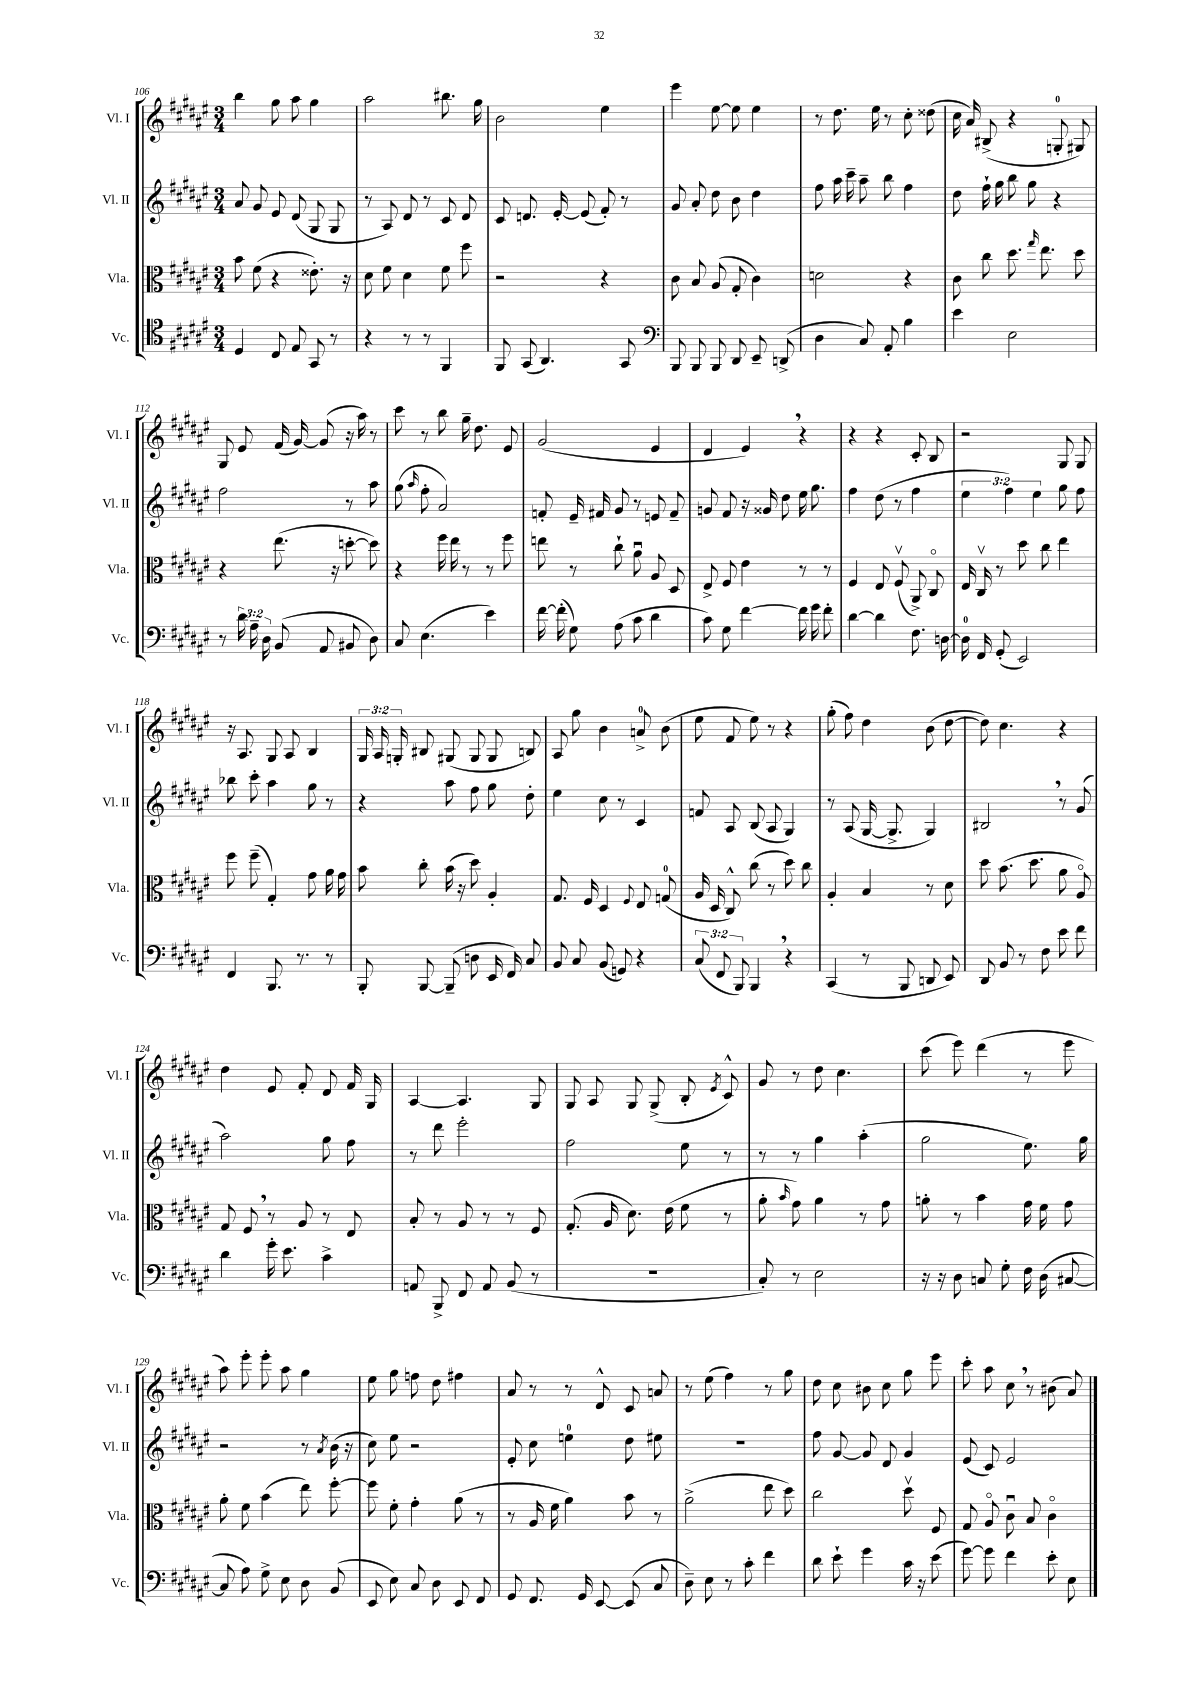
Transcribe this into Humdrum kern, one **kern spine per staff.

**kern	**kern	**kern	**kern
*part4	*part3	*part2	*part1
*staff4	*staff3	*staff2	*staff1
*I"Vc.	*I"Vla.	*I"Vl. II	*I"Vl. I
*I'Vc.	*I'Vla.	*I'Vl. II	*I'Vl. I
*clefC4	*clefC3	*clefG2	*clefG2
*k[f#c#g#d#a#e#]	*k[f#c#g#d#a#e#]	*k[f#c#g#d#a#e#]	*k[f#c#g#d#a#e#]
*M3/4	*M3/4	*M3/4	*M3/4
=106	=106	=106	=106
4D#/	8b\	8a#/	4bb\
.	(8f#\	8g#/	.
8C#/	4r	8e#/	8gg#\
8E#/	.	(8d#/	8aa#\
8GG#/	8.e##X'\)	8G#/	4gg#\
8r	.	8G#/	.
.	16r	.	.
=107	=107	=107	=107
4r	8d#\	8r	2aa#\
.	8f#\	8A#/)	.
8r	4d#\	8d#/	.
8r	.	8r	.
4FF#/	8f#\	8c#/	8.bb#X\
.	8ff#\	8d#/	.
.	.	.	16gg#\
=108	=108	=108	=108
8FF#/	2r	8c#/	2b\
(8GG#/	.	8.dn/	.
4.AA#/)	.	.	.
.	.	[16e#'/	.
.	.	(8e#/]	.
.	4r	8f#'/)	4ee#\
8GG#/	.	8r	.
=109	=109	=109	=109
*clefF4	*	*	*
8BBB/	8c#\	8g#/	4eee#\
8BBB/	8B/	8a#'/	.
8BBB/	(8A#/	8dd#\	[8ee#\
8DD#/	8G#'/	8b\	8ee#\]
8EE#~/	4c#\)	4dd#\	4ee#\
(8DDn^/	.	.	.
=110	=110	=110	=110
4D#\	2dn\	8ff#\	8r
.	.	16aa#\	8.dd#\
.	.	16ccc#~\	.
8C#/)	.	8aa#~\	.
.	.	.	16ee#\
8AA#'/	.	8bb\	8r
4B\	4r	4ff#\	8cc#'\
.	.	.	(8dd##X\
=111	=111	=111	=111
4e#\	8c#\	8dd#\	16cc#\
.	.	.	16a#/)
.	8cc#\	16ff#`\	(8B#X^/
.	.	16gg#\	.
2E#\	8.dd#\	8bb\	4r
.	.	8gg#\	.
.	16qqgg#/	.	.
.	8.ee#\	.	.
.	.	4r	8Gn'/
.	8dd#\	.	8G#X/)
!!LO:LB:g=z
=112	=112	=112	=112
8r	4r	2ff#\	8G#/
24d#\	.	.	8e#/
24A#~\	.	.	.
24D#\	.	.	.
(8BB/	(8.ee#\	.	(16f#/
.	.	.	[16g#/)
8AA#/	.	.	(8g#/]
.	16r	.	.
8BB#X/	[8ddn'\	8r	16r
.	.	.	16aa#\)
8D#\)	8dd\])	8aa#\	8r
=113	=113	=113	=113
8C#/	4r	(8gg#\	8ccc#\
.	.	16qqaa#/	.
(4.E#\	.	8ff#'\	8r
.	16ff#\	2a#/)	8bb\
.	16ee#\	.	.
.	8r	.	16gg#~\
.	.	.	8.dd#\
4e#\)	8r	.	.
.	8ff#\	.	8e#/
=114	=114	=114	=114
[16f#\	8een\	8fn'/	(2g#/
(16f#'\]	.	.	.
8G#\)	8r	16e#~/	.
.	.	16f#X/	.
(8A#\	8cc#`\	8g#/	.
8c#\	8a#u\	8r	.
4d#\	8A#/	8en/	4e#/
.	8D#/	8f#~/	.
=115	=115	=115	=115
8c#\)	8E#^/	8gn/	4d#/
8G#\	8F#/	8f#/	.
[4f#\	4e#\	16r	4e#,/)
.	.	16g##X/	.
.	.	8dd#\	.
16f#\]	8r	16ee#\	4r
16g#\	.	8.gg#\	.
8f#'\	8r	.	.
=116	=116	=116	=116
[4d#\	4F#/	4ff#\	4r
4d#\]	8E#/	(8dd#\	4r
.	(8F#v/	8r	.
8.F#\	8AA#^/)	4ff#\	8c#'/
.	8C#/	.	8B/
[16Dn\	.	.	.
=117	=117	=117	=117
16D\]	16E#/	6ee#\	2r
16FF#/	16C#v/	.	.
(8GG#'/	8r	.	.
.	.	6ff#\)	.
2EE#/)	8dd#\	.	.
.	.	6ee#\	.
.	8cc#\	.	.
.	4ee#\	8gg#\	8G#/
.	.	8ff#\	8G#/
!!LO:LB:g=z
=118	=118	=118	=118
4FF#/	8ff#\	8bb-X\	16r
.	.	.	8.A#/
.	(8ff#~\	8ccc#'\	.
8.BBB/	4G#'/)	4aa#\	8G#/
.	.	.	8A#/
8.r	.	.	.
.	8g#\	8gg#\	4B/
8r	16a#\	8r	.
.	16g#\	.	.
=119	=119	=119	=119
8BBB'/	8b\	4r	24G#/
.	.	.	24A#/
.	.	.	24Gn'/
[8BBB/	8cc#'\	.	8B#X/
(8BBB~/]	(16b\	8aa#\	(8G#X/
.	16r	.	.
8Dn\	8dd#\)	8ff#\	8G#/
16EE#/	4A#'/	8gg#\	8G#/
16FF#/)	.	.	.
8C#/	.	8dd#'\	8Bn/)
=120	=120	=120	=120
8BB/	8.G#/	4ee#\	8A#/
8C#/	.	.	8gg#\
.	16F#/	.	.
(8BB/	4D#/	8cc#\	4b\
8GGn/)	.	8r	.
.	8qqF#/	.	.
4r	8E#/	4c#/	8an^/
.	(8Gn/	.	(8b\
=121	=121	=121	=121
(12C#/	16A#/	8fn/	8ee#\
.	16D#/	.	.
12FF#/	.	.	.
.	8C#^^/)	8A#/	8f#/
12BBB/)	.	.	.
4BBB,/	(8cc#\	(8B/	8ee#\)
.	8r	8A#/	8r
4r	8dd#\)	4G#/)	4r
.	8cc#\	.	.
=122	=122	=122	=122
(4CC#/	4A#'/	8r	(8gg#'\
.	.	(8A#/	8ff#\)
8r	4B/	[16G#/	4dd#\
.	.	8.G#^/]	.
8BBB/	.	.	.
8DDn/	8r	4G#/)	(8b\
8EE#/)	8d#\	.	[8dd#\
=123	=123	=123	=123
8DD#/	8dd#\	2B#X,/	8dd#\])
8BB/	(8.b\	.	4.cc#\
8r	.	.	.
.	8.dd#\	.	.
8F#\	.	.	.
8e#\	8a#\	8r	4r
8f#\	8A#/)	(8g#/	.
!!LO:LB:g=z
=124	=124	=124	=124
4d#\	8G#/	2aa#\)	4dd#\
.	8F#,/	.	.
16g#'\	8r	.	8e#/
8.e#\	.	.	.
.	8A#/	.	8f#'/
4c#^\	8r	8gg#\	8d#/
.	8E#/	8ff#\	16f#/
.	.	.	16G#/
=125	=125	=125	=125
8AAn/	8B'/	8r	[4A#/
8BBB^/	8r	8ddd#\	.
8FF#/	8A#/	2eee#'\	4.A#/]
8AA/	8r	.	.
(8BB/	8r	.	.
8r	8F#/	.	8G#/
=126	=126	=126	=126
2.r	(8.G#'/	2ff#\	8G#/
.	.	.	8A#/
.	16A#/	.	.
.	8.d#\)	.	8G#/
.	.	.	(8G#^/
.	(16e#\	.	.
.	8f#\	8ee#\	8B'/
.	.	.	8qe#/
.	8r	8r	8c#^^/)
=127	=127	=127	=127
8C#'/)	8a#'\	8r	8g#/
.	16qqb/	.	.
8r	8g#\)	8r	8r
2E#\	4a#\	4gg#\	8dd#\
.	.	.	4.cc#\
.	8r	(4aa#'\	.
.	8g#\	.	.
=128	=128	=128	=128
16r	8an'\	2gg#\	(8ccc#\
16r	.	.	.
8D#\	8r	.	8eee#\)
8Cn/	4b\	.	(4ddd#\
8G#'\	.	.	.
16F#\	16g#\	8.ee#\)	8r
(16D#\	16f#\	.	.
[8C#X/	8g#\	.	8eee#\
.	.	16gg#\	.
!!LO:LB:g=z
=129	=129	=129	=129
8C#/]	8a#'\	2r	8aa#\)
8A#\)	8f#\	.	8eee#'\
8G#^\	(4b\	.	8eee#'\
8E#\	.	.	8aa#\
8D#\	8ee#\)	8r	4gg#\
.	.	8qa#/	.
(8BB/	[8ff#'\	(16b\	.
.	.	16r	.
=130	=130	=130	=130
8EE#/	8ff#\]	8cc#\)	8ee#\
8E#\)	8f#'\	8ee#\	8gg#\
8C#/	4g#'\	2r	8ffn\
8D#\	.	.	8dd#\
8EE#/	(8a#\	.	4ff#X\
8FF#/	8r	.	.
=131	=131	=131	=131
8GG#/	8r	8e#'/	8a#/
8.FF#/	16A#/	8cc#\	8r
.	16f#\	.	.
.	4a#\)	4een\	8r
16GG#/	.	.	.
[8EE#/	.	.	8d#^^/
(8EE#/]	8b\	8dd#\	8c#/
8C#/	8r	8ee#X\	8an/
=132	=132	=132	=132
8D#~\)	(2a#^\	2.r	8r
8E#\	.	.	(8ee#\
8r	.	.	4ff#\)
8c#'\	.	.	.
4f#\	8ee#\	.	8r
.	8dd#\)	.	8gg#\
=133	=133	=133	=133
8d#\	2cc#\	8ff#\	8dd#\
8e#`\	.	[8g#/	8cc#\
4g#\	.	8g#/]	8b#X\
.	.	8d#/	8cc#\
16c#\	8dd#v\	4g#/	8gg#\
16r	.	.	.
(8e#\	8F#/	.	8eee#\
=134	=134	=134	=134
[8g#\)	8G#/	(8e#/	8ccc#'\
8g#\]	8A#/	8c#/)	8aa#\
4f#\	8c#u\	2e#/	8cc#,\
.	8B/	.	8r
8e#'\	4c#\	.	(8b#X\
8E#\	.	.	8a#/)
==	==	==	==
*-	*-	*-	*-
